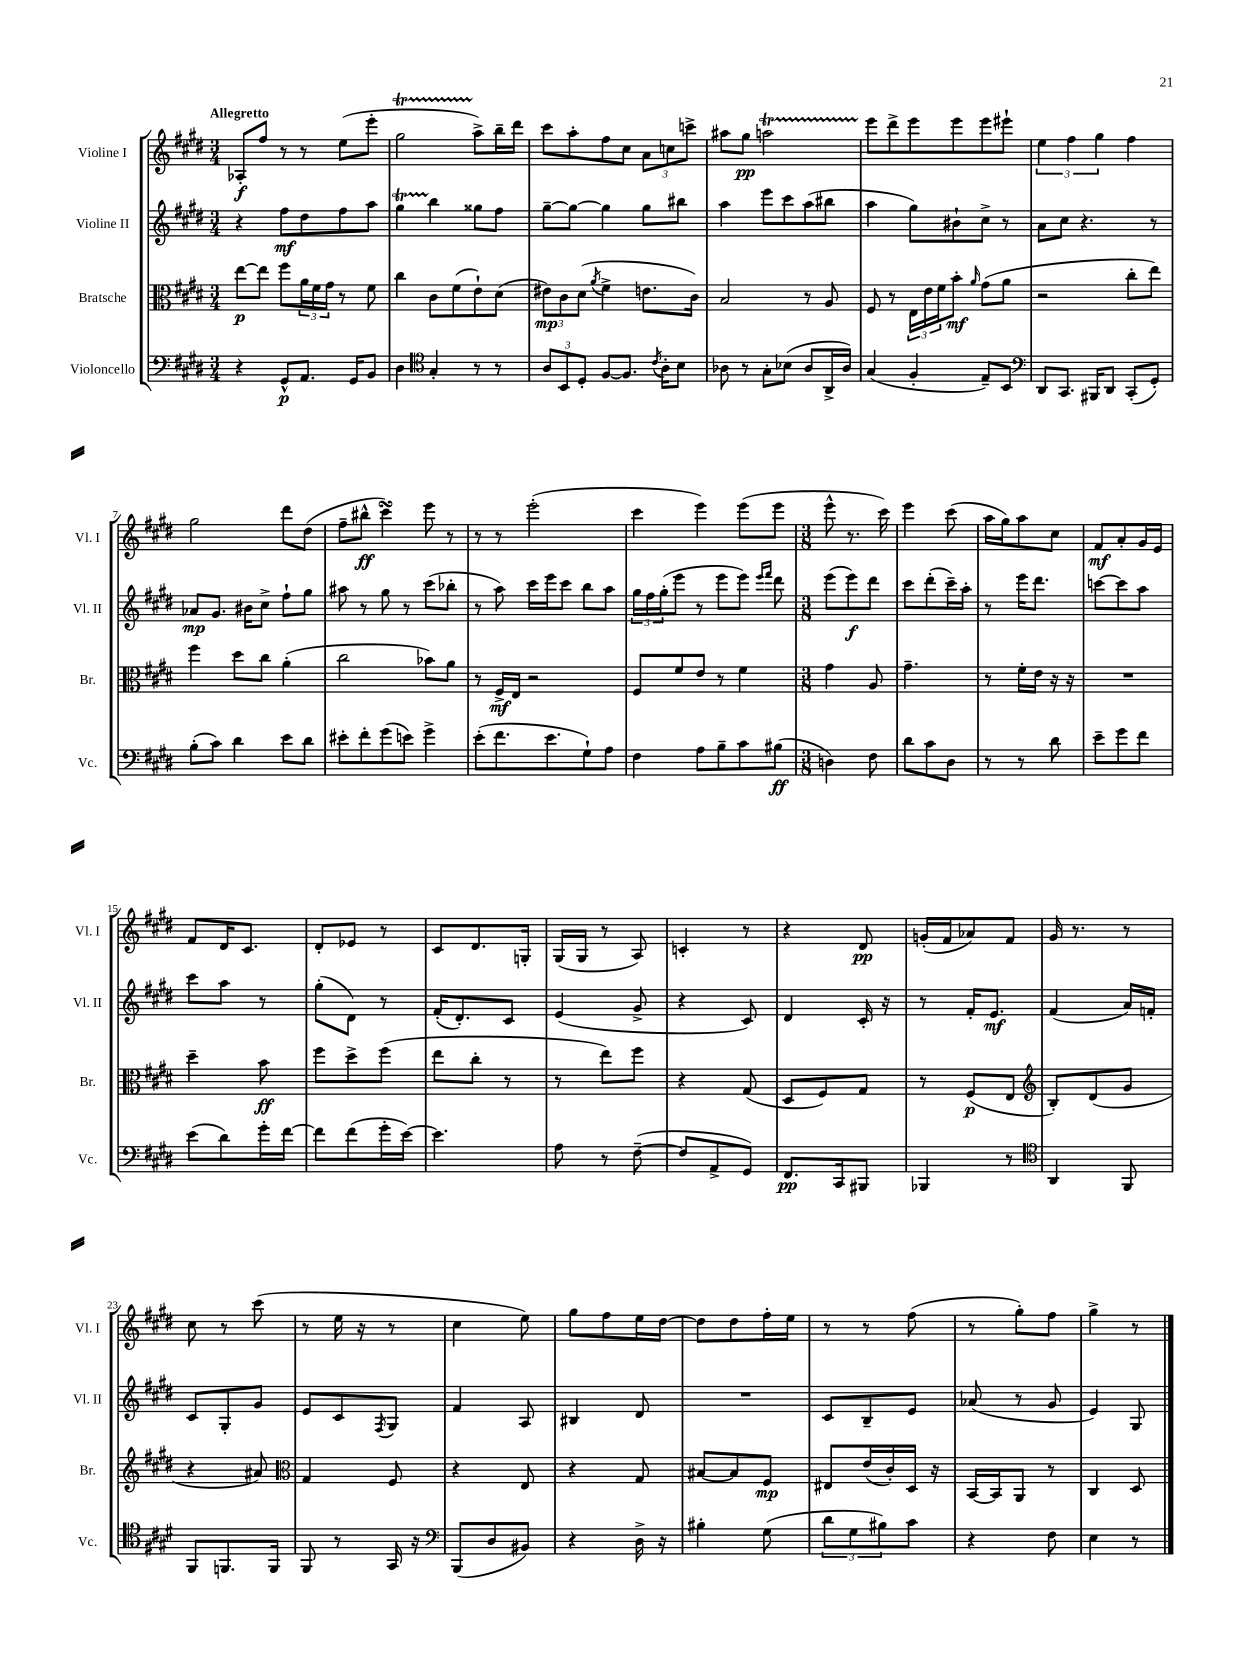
<<
\new StaffGroup <<
\new Staff = "s0" \with { instrumentName = "Violine I" shortInstrumentName = "Vl. I" } {
    \clef treble \key e \major \numericTimeSignature \time 3/4 \tempo "Allegretto"
    aes8-.\f fis''8 r8 r8 e''8( e'''8-. |
    gis''2\startTrillSpan a''8->\stopTrillSpan) b''16-- dis'''16 |
    cis'''8 a''8-. fis''8 cis''8 \tuplet 3/2 { a'8 c''8 c'''8-> } |
    ais''8 gis''8\pp a''2\startTrillSpan |
    e'''8\stopTrillSpan dis'''8-> e'''8 e'''8 e'''8 eis'''8-! |
    \tuplet 3/2 { e''4 fis''4 gis''4 } fis''4 |
    gis''2 dis'''8 dis''8( |
    fis''8-- bis''8-^\ff cis'''4\turn) e'''8 r8 |
    r8 r8 e'''2-.( |
    cis'''4 e'''4) e'''8( e'''8 |
    \numericTimeSignature \time 3/8 e'''8-^ r8. cis'''16) |
    e'''4 cis'''8( |
    a''16 gis''16) a''8 cis''8 |
    fis'8\mf a'8-. gis'16 e'16 |
    fis'8 dis'16 cis'8. |
    dis'8-. ees'8 r8 |
    cis'8 dis'8. g16-. |
    gis16( gis16 r8 a8) |
    c'4-. r8 |
    r4 dis'8\pp |
    g'16-.( fis'16 aes'8) fis'8 |
    gis'16 r8. r8 |
    cis''8 r8 cis'''8( |
    r8 e''16 r16 r8 |
    cis''4 e''8) |
    gis''8 fis''8 e''16 dis''16~ |
    dis''8 dis''8 fis''16-. e''16 |
    r8 r8 fis''8( |
    r8 gis''8-.) fis''8 |
    gis''4-> r8 \bar "|." |
}
\new Staff = "s1" \with { instrumentName = "Violine II" shortInstrumentName = "Vl. II" } {
    \clef treble \key e \major \numericTimeSignature \time 3/4
    r4 fis''8\mf dis''8 fis''8 a''8 |
    gis''4\startTrillSpan b''4\stopTrillSpan gisis''8 fis''8 |
    gis''8~-- gis''8~ gis''4 gis''8 bis''8 |
    a''4 e'''8 cis'''8 a''8( bis''8 |
    a''4 gis''8) bis'8-! cis''8-> r8 |
    a'8 cis''8 r4. r8 |
    aes'8\mp gis'8. bis'16 cis''8-> fis''8-! gis''8 |
    ais''8 r8 gis''8 r8 cis'''8( bes''8-. |
    r8 a''8) cis'''16 e'''16 cis'''8 b''8 a''8 |
    \tuplet 3/2 { gis''16 fis''16 gis''16-.( } e'''8 r8 e'''8 e'''8) \grace { e'''16 fis'''16 } dis'''8 |
    \numericTimeSignature \time 3/8 e'''8( e'''8\f) dis'''8 |
    cis'''8 dis'''8-.( cis'''16--) a''16-. |
    r8 e'''16 dis'''8. |
    c'''8~ c'''8 a''8 |
    cis'''8 a''8 r8 |
    gis''8-.( dis'8) r8 |
    fis'16-.( dis'8.-.) cis'8 |
    e'4( gis'8-> |
    r4 cis'8) |
    dis'4 cis'16-. r16 |
    r8 fis'16-. e'8.\mf |
    fis'4( a'16) f'16-. |
    cis'8 gis8-. gis'8 |
    e'8 cis'8 \acciaccatura { fis8 } gis8 |
    fis'4 a8 |
    bis4 dis'8 |
    R4. |
    cis'8 b8-- e'8 |
    aes'8( r8 gis'8 |
    e'4) gis8 \bar "|." |
}
\new Staff = "s2" \with { instrumentName = "Bratsche" shortInstrumentName = "Br." } {
    \clef alto \key e \major \numericTimeSignature \time 3/4
    e''8~\p e''8 fis''8 \tuplet 3/2 { a'16 fis'16 gis'16 } r8 fis'8 |
    cis''4 cis'8 fis'8( e'8-!) dis'8( |
    \tuplet 3/2 { eis'8\mp) cis'8 dis'8( } \acciaccatura { a'8 } fis'4-> e'8. cis'16) |
    b2 r8 a8 |
    fis8 r8 \tuplet 3/2 { e16 e'16 fis'16 } b'8-.\mf \grace { a'16 } gis'8( a'8 |
    r2 cis''8-. e''8) |
    fis''4 dis''8 cis''8 a'4-.( |
    cis''2 bes'8) a'8 |
    r8 fis16->\mf e16 r2 |
    fis8 fis'8 e'8 r8 fis'4 |
    \numericTimeSignature \time 3/8 gis'4 a8 |
    gis'4.-- |
    r8 fis'16-. e'16 r16 r16 |
    R4. |
    dis''4-- b'8\ff |
    fis''8 dis''8-> fis''8( |
    e''8 cis''8-. r8 |
    r8 e''8) fis''8 |
    r4 gis8( |
    dis8 fis8) gis8 |
    r8 fis8\p( e8 |
    \clef treble b8-.) dis'8( gis'8 |
    r4 ais'8) |
    \clef alto gis4 fis8 |
    r4 e8 |
    r4 gis8 |
    bis8~ bis8 fis8\mp |
    eis8 e'16( cis'16-.) dis16 r16 |
    b,16~ b,16 a,8 r8 |
    cis4 dis8 \bar "|." |
}
\new Staff = "s3" \with { instrumentName = "Violoncello" shortInstrumentName = "Vc." } {
    \clef bass \key e \major \numericTimeSignature \time 3/4
    r4 gis,8-^\p a,8. gis,16 b,8 |
    dis4 \clef tenor gis4-. r8 r8 |
    \tuplet 3/2 { a8 b,8 dis8-. } fis8~ fis8. \acciaccatura { cis'8 } a16-. b8 |
    aes8 r8 gis8-. bes8( aes8 a,16-> aes16) |
    gis4( fis4-. e8--) b,8 |
    \clef bass dis,8 cis,8. bis,,16 dis,8 cis,8-.( gis,8-.) |
    b8-.( cis'8) dis'4 e'8 dis'8 |
    eis'8-. fis'8-. gis'8( e'8) gis'4-> |
    e'8-.( fis'8. e'8. gis8-!) a8 |
    fis4 a8 b8-- cis'8 bis8\ff( |
    \numericTimeSignature \time 3/8 d4) fis8 |
    dis'8 cis'8 dis8 |
    r8 r8 dis'8 |
    e'8-- gis'8 fis'8 |
    e'8( dis'8) gis'16-. fis'16~ |
    fis'8 fis'8( gis'16-. e'16~) |
    e'4. |
    a8 r8 fis8~--( |
    fis8 a,8-> gis,8) |
    fis,8.\pp cis,16 bis,,8 |
    bes,,4 r8 |
    \clef tenor a,4 fis,8 |
    fis,8 f,8. f,16 |
    fis,8 r8 gis,16 r16 |
    \clef bass b,,8( dis8 bis,8) |
    r4 dis16-> r16 |
    bis4-. gis8( |
    \tuplet 3/2 { dis'8 gis8 bis8) } cis'8 |
    r4 fis8 |
    e4 r8 \bar "|." |
}
>>
>>
